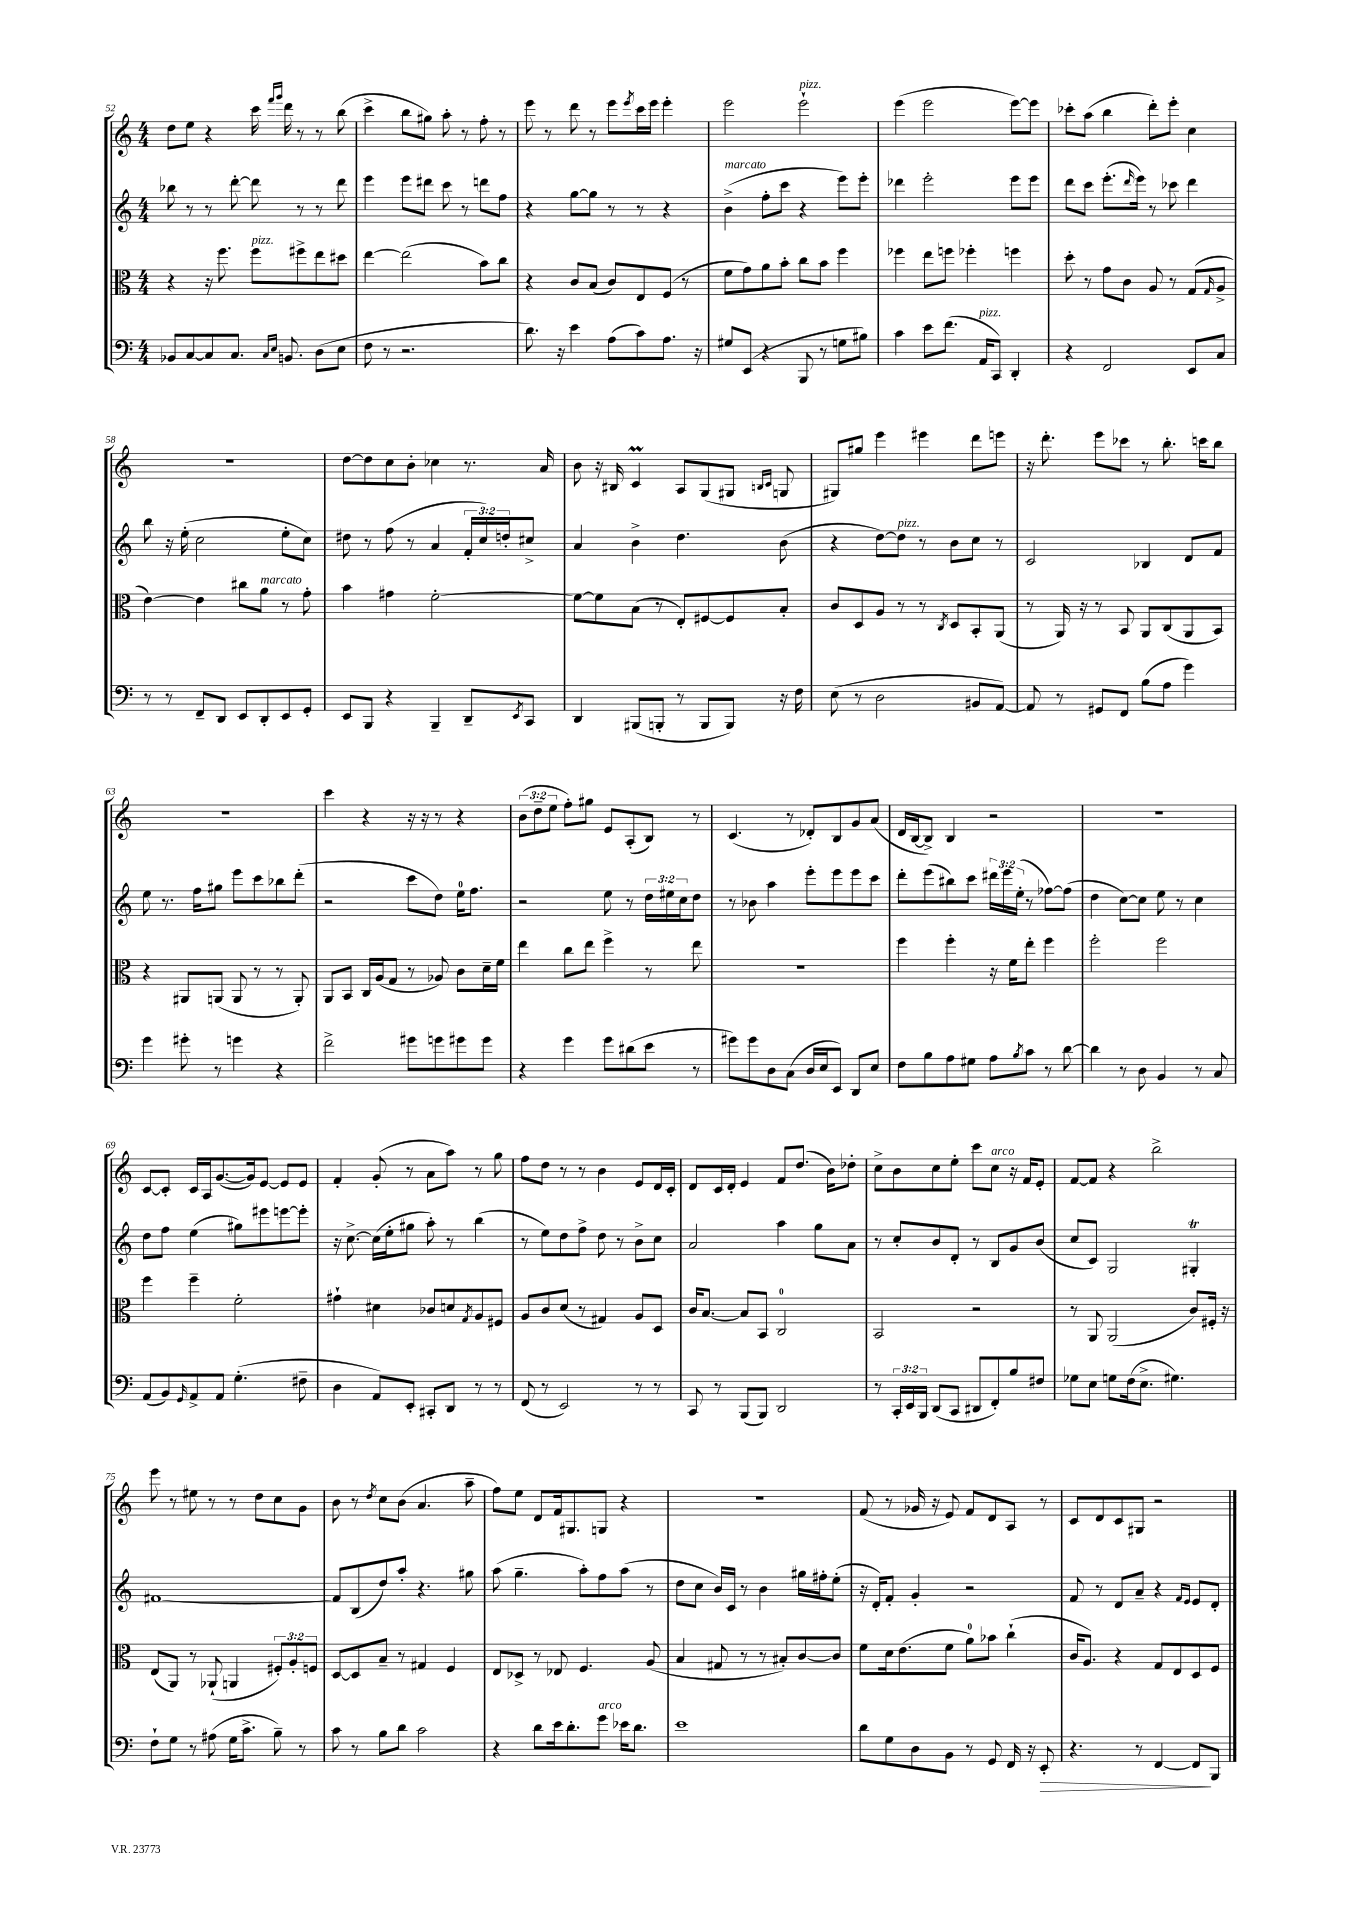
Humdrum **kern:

**kern	**dynam	**kern	**kern	**kern
*part4	*part4	*part3	*part2	*part1
*staff4	*staff4	*staff3	*staff2	*staff1
*clefF4	*	*clefC3	*clefG2	*clefG2
*k[]	*	*k[]	*k[]	*k[]
*M4/4	*	*M4/4	*M4/4	*M4/4
=52	=52	=52	=52	=52
8BB-X/L	.	4r	8bb-X\	8dd\L
[8C/	.	.	8r	8ee\J
8C/]	.	16r	8r	4r
.	.	8.ff\	.	.
8.C/J	.	.	[8ddd'\	.
!	!	!LO:TX:a:i:t=pizz.	!	!
.	.	8ff\L	8ddd\]	16ccc\
16qqC/LL	.	.	.	16qqfff/LL
16qqE/JJ	.	.	.	16qqggg/JJ
8.BBn/	.	.	.	16ddd\
.	.	8ff#X^\	8r	8r
(8D\L	.	8ee\	8r	8r
8E\J	.	8dd#X\J	8ddd\	(8bb\
=53	=53	=53	=53	=53
8F\	.	[4ee\	4eee\	4ccc^\
8r	.	.	.	.
2.r	.	(2ee\]	8eee\L	8bb\L
.	.	.	8ddd#X\J	8gg#X\J)
.	.	.	8ccc\	8aa'\
.	.	.	8r	8r
.	.	8b\L)	8dddn\L	8ff'\
.	.	8cc\J	8ff\J	8r
=54	=54	=54	=54	=54
8.d\)	.	4r	4r	8eee\
.	.	.	.	8r
16r	.	.	.	.
4e\	.	8c/L	[8gg\L	8ddd\
.	.	(8B/J	8gg\J]	8r
(8A\L	.	8c/L)	8r	8eee\L
.	.	.	.	8qeee/
8c\)	.	8E/	8r	16ccc\L
.	.	.	.	16eee\JJ
8.A\J	.	(8F/J	4r	4eee'\
.	.	8r	.	.
16r	.	.	.	.
=55	=55	=55	=55	=55
!	!	!	!LO:TX:a:i:t=marcato	!
8G#X/L	.	8f\L	(4b^\	2eee\
(8EE/J	.	8g\)	.	.
4r	.	8a\	8ff'\L	.
.	.	8b'\J	8ccc\J	.
!	!	!	!	!LO:TX:a:i:t=pizz.
8BBB/	.	8cc\L	4r	2eee`\
8r	.	8b\J	.	.
8Gn\L	.	4ff\	8eee\L)	.
8B#X\J)	.	.	8eee'\J	.
=56	=56	=56	=56	=56
4c\	.	4ff-X\	4ddd-X\	(4eee\
8e\L	.	8ee\L	2eee'\	2eee\
(8.f\J	.	8ffn\J	.	.
.	.	4ff-X'\	.	.
!LO:TX:a:i:t=pizz.	!	!	!	!
16AA/KL	.	.	.	.
8CC/J)	.	.	.	.
4DD'/	.	4ffn\	8eee\L	[8eee\L)
.	.	.	8eee\J	8eee\J]
=57	=57	=57	=57	=57
4r	.	8dd'\	8ddd\L	8ccc-X'\L
.	.	8r	8ccc\J	(8aa\J
2FF/	.	8g\L	(8.eee'\L	4bb\
.	.	8c\J	.	.
.	.	.	16qqddd/	.
.	.	.	16eee\Jk)	.
.	.	8A/	8r	8ddd'\L)
.	.	8r	8ccc-X\	8eee'\J
8EE/L	.	(8G/L	4ddd\	4cc\
.	.	16qqG/	.	.
8C/J	.	8A^/J	.	.
!!LO:LB:g=z
=58	=58	=58	=58	=58
8r	.	[4e\)	8bb\	1r
8r	.	.	16r	.
.	.	.	(16ee'\	.
8FF~/L	.	4e\]	2cc\	.
8DD/J	.	.	.	.
8EE/L	.	8cc#X\L	.	.
!	!	!LO:TX:a:i:t=marcato	!	!
8DD'/	.	8a\J	.	.
8EE/	.	8r	8ee'\L	.
8GG'/J	.	8g'\	8cc\J)	.
=59	=59	=59	=59	=59
8EE/L	.	4b\	8dd#X\	[8dd\L
8BBB/J	.	.	8r	8dd\]
4r	.	4g#X\	(8ff\	8cc\
.	.	.	8r	8b'\J
4BBB~/	.	[2f'\	4a/	4cc-X\
8DD~/L	.	.	24f'/LL	8.r
.	.	.	24cc/)	.
.	.	.	24ddn'/J	.
8qEE/	.	.	.	.
8CC/J	.	.	8cc#X^/J	.
.	.	.	.	16a/
=60	=60	=60	=60	=60
4DD/	.	8f\L_	4a/	8b\
.	.	8f\]	.	16r
.	.	.	.	16B#X/
(8BBB#X/L	.	(8B\J	4b^\	4cM/
8BBBn'/J	.	8r	.	.
8r	.	8E'/L)	4.dd\	8A/L
8BBB/L	.	[8F#X/	.	(8G/
8BBB/J)	.	8F#/]	.	8G#X/J
.	.	.	.	16qqBn/LL
.	.	.	.	16qqc/JJ
16r	.	8B'/J	(8b\	8Gn/
16F\	.	.	.	.
=61	=61	=61	=61	=61
(8E\	.	8c/L	4r	8G#X/L)
8r	.	8D/	.	8gg#X/J
2D\	.	8A/J	[8dd\L)	4eee\
!	!	!	!LO:TX:a:i:t=pizz.	!
.	.	8r	8dd\J]	.
.	.	8r	8r	4eee#X\
.	.	8qC/	.	.
.	.	8D/L	8b\L	.
8BB#X/L	.	8BB'/	8cc\J	8ddd\L
[8AA/J)	.	(8AA/J	8r	8eeen\J
=62	=62	=62	=62	=62
8AA/]	.	8r	2c/	16r
.	.	.	.	8.ddd'\
8r	.	16AA/)	.	.
.	.	16r	.	.
8GG#X/L	.	8r	.	8eee\L
8FF/J	.	8BB/	.	8ccc-X\J
(8B\L	.	8AA/L	4B-X/	8r
8A\J	.	(8C/	.	8.bb'\
4g\)	.	8AA/	8d/L	.
.	.	.	.	16cccn\KL
.	.	8BB/J)	8f/J	8bb\J
!!LO:LB:g=z
=63	=63	=63	=63	=63
4g\	.	4r	8ee\	1r
.	.	.	8.r	.
8g#X'\	.	8AA#X/L	.	.
.	.	.	16ff\KL	.
8r	.	(8AAn/J	8gg#X\J	.
4gn\	.	8AA/	8eee\L	.
.	.	8r	8ccc\	.
4r	.	8r	8bb-X\	.
.	.	8AA'/)	(8ddd'\J	.
=64	=64	=64	=64	=64
2f^\	.	8AA/L	2r	4ccc\
.	.	8BB/J	.	.
.	.	16C/LL	.	4r
.	.	(16A/J	.	.
.	.	8G/J	.	.
8g#X\L	.	8r	8ccc\L	16r
.	.	.	.	16r
8gn\	.	8A-X/)	8dd\J)	8r
8g#X\	.	8c\L	16ee\KL	4r
.	.	.	8.ff\J	.
8g#\J	.	16d~\L	.	.
.	.	16f\JJ	.	.
=65	=65	=65	=65	=65
4r	.	4ee\	2r	(12b\L
.	.	.	.	12dd~\
.	.	.	.	12ee\J
4g\	.	8cc\L	.	8ff'\L)
.	.	8ee\J	.	8gg#X\J
8g\L	.	4ff^\	8ee\	8e/L
(8d#X\	.	.	8r	(8A'/
8e\J	.	8r	24dd\LL	8B/J)
.	.	.	24ee#X\	.
.	.	.	24cc\J	.
8r	.	8ee\	8dd\J	8r
=66	=66	=66	=66	=66
8g#X\L)	.	1r	8r	(4.c/
8g#\	.	.	8b-X\	.
8D\	.	.	4aa\	.
(8C\J	.	.	.	8r
16D/LL	.	.	8eee'\L	8d-X'/L)
16E/J	.	.	.	.
8EE/J)	.	.	8eee\	8B/
8DD/L	.	.	8eee\	8g/
8E/J	.	.	8ccc\J	(8a/J
=67	=67	=67	=67	=67
8F\L	.	4ff\	8ddd'\L	16d/LL
.	.	.	.	[16B/J
8B\	.	.	(8eee\	8B^/J])
8A\	.	4ff'\	8bb#X\)	4B/
8G#X\J	.	.	8ccc\J	.
8A\L	.	16r	24ddd#X\LL	2r
.	.	.	24eee\	.
.	.	16f\KL	.	.
.	.	.	(24ee'\JJ	.
8qB/	.	.	.	.
8c\J	.	8ee'\J	8r	.
8r	.	4ff\	[8ff-X\L)	.
[8d\	.	.	(8ff-\J]	.
=68	=68	=68	=68	=68
4d\]	.	2ff'\	4dd\	1r
8r	.	.	[8cc\L)	.
8D\	.	.	8cc\J]	.
4BB/	.	2ff\	8ee\	.
.	.	.	8r	.
8r	.	.	4cc\	.
8C/	.	.	.	.
!!LO:LB:g=z
=69	=69	=69	=69	=69
(8AA/L	.	4ff\	8dd\L	[8c/L
8BB/)	.	.	8ff\J	8c'/J]
16qqGG/	.	.	.	.
8AA^/	.	4ff~\	(4ee\	16c/LL
.	.	.	.	16A/J
8AA/J	.	.	.	([8.g/
(4.G'\	.	2f'\	8gg#X\L)	.
.	.	.	.	16g/k])
.	.	.	8eee#X\	[8e/J
.	.	.	[8eeen\	8e/L]
8F#X~\	.	.	8eee'\J]	8e/J
=70	=70	=70	=70	=70
4D\	.	4g#X`\	16r	4f'/
.	.	.	[8.cc^\	.
8AA/L)	.	4d#X\	(16cc\LL]	(8g'/
.	.	.	16ee'\J	.
8EE'/J	.	.	8gg#X\J	8r
8CC#X'/L	.	8c-X/L	8aa'\)	8a\L
8DD/J	.	8dn/	8r	8aa\J)
.	.	8qG/	.	.
8r	.	8A/	(4bb\	8r
8r	.	8F#X/J	.	8gg\
=71	=71	=71	=71	=71
(8FF/	.	8A/L	8r	8ff\L
8r	.	8c/	8ee\L)	8dd\J
2EE/)	.	(8d/J	8dd\	8r
.	.	8r	8ff^\J	8r
.	.	4G#X/)	8dd\	4b\
.	.	.	8r	.
8r	.	8A/L	8b^\L	8e/L
8r	.	8D/J	8cc\J	16d/L
.	.	.	.	16c'/JJ
=72	=72	=72	=72	=72
8CC/	.	16c/KL	2a/	8d/L
.	.	[8.B/J	.	.
8r	.	.	.	16c/L
.	.	.	.	16d'/JJ
(8BBB/L	.	8B/L]	.	4e/
8BBB/J)	.	8BB/J	.	.
2DD/	.	2C/	4aa\	8f/L
.	.	.	.	(8.dd/J
.	.	.	8gg\L	.
.	.	.	.	16b\KL)
.	.	.	8a\J	8dd-X'\J
=73	=73	=73	=73	=73
8r	.	2BB/	8r	8cc^\L
24CC'/LL	.	.	8cc'/L	8b\
24EE/	.	.	.	.
24BBB/JJ	.	.	.	.
(8DD/L	.	.	8b/	8cc\
8CC/J	.	.	8d'/J	8ee'\J
8DD#X/L	.	2r	8r	8ccc\L
!	!	!	!	!LO:TX:a:i:t=arco
8FF'/)	.	.	8B/L	8cc\J
8B/	.	.	8g/	16r
.	.	.	.	16f/KL
8F#X/J	.	.	(8b/J	8e'/J
=74	=74	=74	=74	=74
8G-X\L	.	8r	8cc/L	[8f/L
8E\J	.	8AA/	8c/J)	8f/J]
8Gn\L	.	(2AA/	2G/	4r
(16F\k	.	.	.	.
8.E^\J	.	.	.	.
.	.	.	.	2bb^\
4.G#X\)	.	.	.	.
.	.	8c/L)	4G#Xt'/	.
.	.	16F#X'/Jk	.	.
.	.	16r	.	.
!!LO:LB:g=z
=75	=75	=75	=75	=75
8F`\L	.	(8E/L	[1f#X	8eee\
8G\J	.	8AA/J)	.	8r
8r	.	8r	.	8ee#X\
(8A#X\	.	(8AA-X`/	.	8r
16G\KL	.	4AAn/	.	8r
8.c^\J	.	.	.	.
.	.	.	.	8dd\L
8B~\)	.	12F#X'/L)	.	8cc\
.	.	12A'/	.	.
8r	.	.	.	8g\J
.	.	12Fn/J	.	.
=76	=76	=76	=76	=76
8c\	.	[8D/L	8f#/L]	8b\
8r	.	8D/]	(8B/	8r
.	.	.	.	8qdd/
8B\L	.	8B~/J	8dd/)	8cc\L
8d\J	.	8r	8aa'/J	(8b\J
2c\	.	4G#X/	4.r	4.a/
.	.	4F/	.	.
.	.	.	8gg#X\	8aa~\
=77	=77	=77	=77	=77
4r	.	8E/L	(8aa\	8ff\L)
.	.	8D-X^/J	4.gg~\	8ee\J
8d\L	.	8r	.	8d/L
16e\k	.	8E-X/	.	16f/k
8.d'\	.	.	.	8.G#X/
.	.	4.F/	8aa'\L)	.
!LO:TX:a:i:t=arco	!	!	!	!
8g\J	.	.	8ff\	8Gn/J
16e-X\KL	.	.	(8aa\J	4r
8.d\J	.	.	.	.
.	.	(8A/	8r	.
=78	=78	=78	=78	=78
1e	.	4B/	8dd\L	1r
.	.	.	8cc\J	.
.	.	8G#X/	16b/LL)	.
.	.	.	16c/JJ	.
.	.	8r	8r	.
.	.	8r	4b\	.
.	.	8B#X'/L)	.	.
.	.	[8c/	16gg#X\LL	.
.	.	.	16ff#X'\J	.
.	.	8c/J]	(8ee'\J	.
=79	=79	=79	=79	=79
8d\L	.	8f\L	16r	(8f/
.	.	.	16d'/KL)	.
8G\	.	16d\k	8f'/J	8r
.	.	(8.e\	.	.
8D\	.	.	4g'/	16g-X/
.	.	.	.	16r
8BB\J	.	8f\J	.	8e/)
8r	.	8a\L)	2r	8f/L
8GG/	.	8b-X\J	.	8d/
16FF/	.	(4cc`\	.	8A/J
16r	.	.	.	.
!	!LO:HP:b	!	!	!
8EE'/	>	.	.	8r
=80	=80	=80	=80	=80
4.r	.	16c/KL	8f/	8c/L
.	.	8.A/J)	.	.
.	.	.	8r	8d/
.	.	4r	8d/L	8c/
8r	.	.	8a~/J	8G#X/J
[4FF/	.	8G/L	4r	2r
.	.	8E/	.	.
.	.	.	16qqf/LL	.
.	.	.	16qqe/JJ	.
8FF/L]	.	8D/	8e/L	.
8BBB/J	]	8F/J	8d'/J	.
==	==	==	==	==
*-	*-	*-	*-	*-
